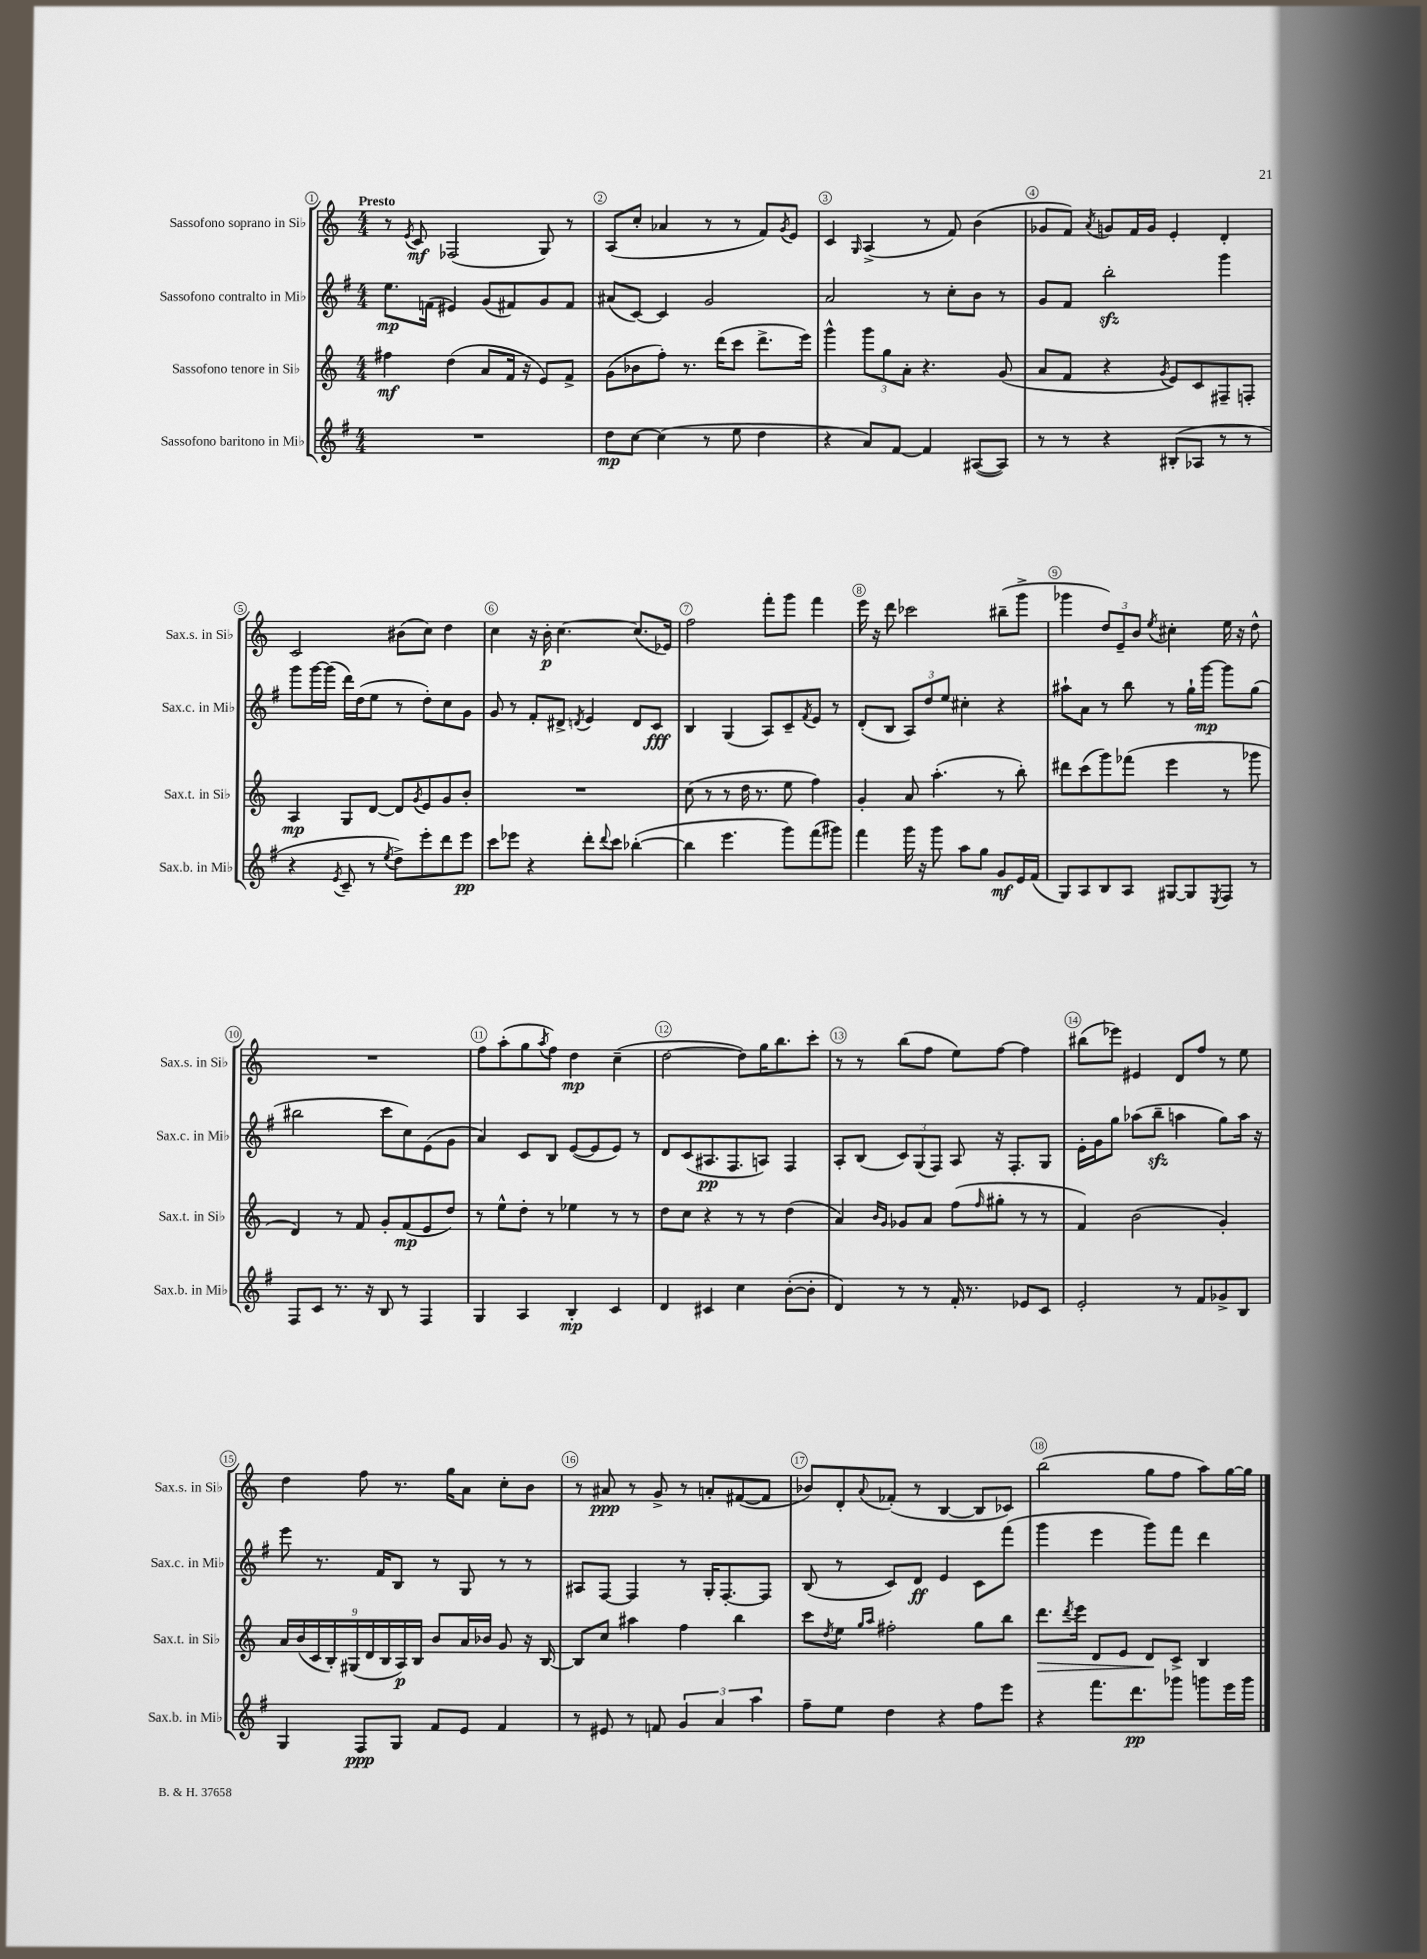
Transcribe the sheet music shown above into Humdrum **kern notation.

**kern	**dynam	**kern	**dynam	**kern	**dynam	**kern	**dynam
*part4	*part4	*part3	*part3	*part2	*part2	*part1	*part1
*staff4	*staff4	*staff3	*staff3	*staff2	*staff2	*staff1	*staff1
*I"Sassofono baritono in Mi♭	*	*I"Sassofono tenore in Si♭	*	*I"Sassofono contralto in Mi♭	*	*I"Sassofono soprano in Si♭	*
*I'Sax.b. in Mi♭	*	*I'Sax.t. in Si♭	*	*I'Sax.c. in Mi♭	*	*I'Sax.s. in Si♭	*
*clefG2	*	*clefG2	*	*clefG2	*	*clefG2	*
*k[f#]	*	*k[]	*	*k[f#]	*	*k[]	*
*M4/4	*	*M4/4	*	*M4/4	*	*M4/4	*
=1	=1	=1	=1	=1	=1	=1	=1
!	!	!	!	!	!	!LO:TX:a:B:t=Presto	!
1r	.	4ff#X\	mf	8.ee\L	mp	8r	.
.	.	.	.	.	.	8qe/	.
.	.	.	.	.	.	8c/	mf
.	.	.	.	(16fn\Jk	.	.	.
.	.	(4dd\	.	4e#X/)	.	(2F-X/	.
.	.	8a/L	.	(8g/L	.	.	.
.	.	16f/Jk	.	8f#X/)	.	.	.
.	.	16r	.	.	.	.	.
.	.	8e/L)	.	8g/	.	8G/)	.
.	.	8f^/J	.	8f#/J	.	8r	.
=2	=2	=2	=2	=2	=2	=2	=2
8dd\L	mp	(8g\L	.	(8a#X/L	.	(8A/L	.
[8cc\J	.	8b-X\	.	[8c/J)	.	8cc'/J	.
(4cc\]	.	8ff'\J)	.	4c/]	.	4a-X/	.
.	.	8.r	.	.	.	.	.
8r	.	.	.	2g/	.	8r	.
.	.	(16ddd\KL	.	.	.	.	.
8ee\	.	8ccc\J	.	.	.	8r	.
4dd\	.	8.ddd^\L	.	.	.	8f/L)	.
.	.	.	.	.	.	8qg/	.
.	.	.	.	.	.	8e/J	.
.	.	16eee\Jk)	.	.	.	.	.
=3	=3	=3	=3	=3	=3	=3	=3
4r	.	4ggg^^\	.	2a/	.	4c/	.
.	.	.	.	.	.	16qqG/	.
8a/L)	.	12ggg\L	.	.	.	(4A^/	.
.	.	12gg\	.	.	.	.	.
[8f#/J	.	.	.	.	.	.	.
.	.	12a'\J	.	.	.	.	.
4f#/]	.	4.r	.	8r	.	8r	.
.	.	.	.	8cc'\L	.	8f/)	.
([8A#X/L	.	.	.	8b\J	.	(4b\	.
8A#/J])	.	(8g/	.	8r	.	.	.
=4	=4	=4	=4	=4	=4	=4	=4
8r	.	8a/L	.	8g/L	.	8g-X/L	.
8r	.	8f/J	.	8f#/J	.	8f/J)	.
.	.	.	.	.	.	8qa/	.
4r	.	4r	.	2bbzz'\	.	8gn/L	.
.	.	.	.	.	.	16f/L	.
.	.	.	.	.	.	16g/JJ	.
.	.	8qg/	.	.	.	.	.
(8B#X'/L	.	8e/L)	.	.	.	4e'/	.
8A-X/J	.	8c/	.	.	.	.	.
8r	.	8F#X~/	.	4ggg\	.	4d'/	.
8r	.	8Fn'/J	.	.	.	.	.
!!LO:LB:g=z
=5	=5	=5	=5	=5	=5	=5	=5
4r	.	4A/	mp	8ggg\L	.	2c/	.
.	.	.	.	[16ggg\L	.	.	.
.	.	.	.	(16ggg\JJ]	.	.	.
8qe/	.	.	.	.	.	.	.
8c~/	.	8G/L	.	16ddd\LL)	.	.	.
.	.	.	.	(16dd\J	.	.	.
8r	.	[8d/J	.	8ee\J	.	.	.
8qee/	.	.	.	.	.	.	.
8dd^\L)	.	8d/L]	.	8r	.	(8b#X\L	.
.	.	8qg/	.	.	.	.	.
8eee'\	.	8e/	.	8dd'\L)	.	8cc\J)	.
8ddd\	.	8g/	.	8cc\	.	4dd\	.
8eee\J	pp	8b'/J	.	8g\J	.	.	.
=6	=6	=6	=6	=6	=6	=6	=6
8ccc\L	.	1r	.	8g/	.	4cc\	.
8eee-X\J	.	.	.	8r	.	.	.
4r	.	.	.	8f#'/L	.	16r	.
.	.	.	.	.	.	16b'\	p
.	.	.	.	8d#X^/J	.	[4.cc\	.
.	.	.	.	8qdn/	.	.	.
8ddd'\L	.	.	.	4e/	.	.	.
8qqddd/	.	.	.	.	.	.	.
8ccc\J	.	.	.	.	.	.	.
([4bb-X'\	.	.	.	8d/L	.	(8.cc/L]	.
.	.	.	.	8c/J	fff	.	.
.	.	.	.	.	.	16e-X/Jk)	.
=7	=7	=7	=7	=7	=7	=7	=7
4bb-\]	.	(8cc\	.	4B/	.	2ff\	.
.	.	8r	.	.	.	.	.
4.eee\	.	8r	.	(4G/	.	.	.
.	.	16dd\	.	.	.	.	.
.	.	8.r	.	.	.	.	.
.	.	.	.	8A/L)	.	8fff'\L	.
8ggg\L)	.	8ee\	.	8c~/	.	8ggg\J	.
.	.	.	.	8qf#/	.	.	.
(8fff#\	.	4ff\)	.	8e/J	.	4fff\	.
8ggg#X\J)	.	.	.	8r	.	.	.
=8	=8	=8	=8	=8	=8	=8	=8
4fff#\	.	4g'/	.	(8d'/L	.	16eee\	.
.	.	.	.	.	.	16r	.
.	.	.	.	8B/J	.	8ddd\	.
16ggg\	.	8a/	.	12A/L)	.	2ccc-X\	.
16r	.	.	.	.	.	.	.
.	.	.	.	12dd/	.	.	.
8ggg\	.	(4.aa'\	.	.	.	.	.
.	.	.	.	12ee/J	.	.	.
8aa\L	.	.	.	4cc#X'\	.	.	.
8gg\J	.	.	.	.	.	.	.
8g/L	mf	8r	.	4r	.	(8bb#X~\L	.
16e/L	.	8bb'\)	.	.	.	8ggg^\J	.
(16f#/JJ	.	.	.	.	.	.	.
=9	=9	=9	=9	=9	=9	=9	=9
8G/L)	.	8ddd#X\L	.	8aa#X`\L	.	4ggg-X\	.
8A/	.	(8ccc\	.	8a\J	.	.	.
8B/	.	8ggg\)	.	8r	.	12dd/L)	.
.	.	.	.	.	.	12e~/	.
8A/J	.	(8fff-X\J	.	8bb\	.	.	.
.	.	.	.	.	.	12b/J	.
.	.	.	.	.	.	8qee/	.
[8G#X/L	.	4eee\	.	8r	.	4cc#X'\	.
8G#/]	.	.	.	16gg`\LL	.	.	.
.	.	.	.	[16ggg\JJ	mp	.	.
8qE/	.	.	.	.	.	.	.
8F#/J	.	8r	.	8ggg\L]	.	16ee\	.
.	.	.	.	.	.	16r	.
8r	.	8ggg-X\	.	(8gg\J	.	8dd^^\	.
!!LO:LB:g=z
=10	=10	=10	=10	=10	=10	=10	=10
8F#/L	.	4d/)	.	2bb#X\	.	1r	.
8c/J	.	.	.	.	.	.	.
8.r	.	8r	.	.	.	.	.
.	.	8f/	.	.	.	.	.
16r	.	.	.	.	.	.	.
8B/	.	8g'/L	.	8ccc\L	.	.	.
8r	.	(8f/	mp	8cc\)	.	.	.
4F#/	.	8e/	.	(8e\	.	.	.
.	.	8dd/J)	.	8g\J	.	.	.
=11	=11	=11	=11	=11	=11	=11	=11
4G/	.	8r	.	4a/)	.	8ff\L	.
.	.	8ee^^\L	.	.	.	(8aa'\	.
4A/	.	8dd'\J	.	8c/L	.	8gg\	.
.	.	.	.	.	.	8qaa/	.
.	.	8r	.	8B/J	.	8ff\J)	.
4B'/	mp	4ee-X\	.	([8e/L	.	4dd\	mp
.	.	.	.	8e/]	.	.	.
4c/	.	8r	.	8e/J)	.	(4cc~\	.
.	.	8r	.	8r	.	.	.
=12	=12	=12	=12	=12	=12	=12	=12
4d/	.	8dd\L	.	8d/L	.	[2dd\	.
.	.	8cc\J	.	(8c/	.	.	.
4c#X/	.	4r	.	8.A#X/	pp	.	.
.	.	.	.	8.F#/	.	.	.
4cc\	.	8r	.	.	.	8dd\L])	.
.	.	8r	.	8An/J)	.	16gg\K	.
.	.	.	.	.	.	8.bb\	.
([8b'\L	.	(4dd\	.	4F#/	.	.	.
8b'\J]	.	.	.	.	.	8ccc'\J	.
=13	=13	=13	=13	=13	=13	=13	=13
4d/)	.	4a/)	.	8A'/L	.	8r	.
.	.	.	.	(8B/J	.	8r	.
.	.	16qqb/LL	.	.	.	.	.
.	.	16qqg/JJ	.	.	.	.	.
8r	.	8g-X/L	.	12c/L)	.	(8bb\L	.
.	.	.	.	(12G/	.	.	.
8r	.	8a/J	.	.	.	8ff\J	.
.	.	.	.	12F#/J)	.	.	.
16f#'/	.	(8ff\L	.	8A/	.	8ee\L)	.
8.r	.	.	.	.	.	.	.
.	.	16qqff/	.	.	.	.	.
.	.	8gg#X'\J	.	16r	.	[8ff\J	.
.	.	.	.	8.F#'/L	.	.	.
8e-X/L	.	8r	.	.	.	4ff\]	.
8c/J	.	8r	.	8G/J	.	.	.
=14	=14	=14	=14	=14	=14	=14	=14
2e'/	.	4f/)	.	16e'\LL	.	(8bb#X\L	.
.	.	.	.	16g\J	.	.	.
.	.	.	.	8gg\J	.	8eee-X\J)	.
.	.	(2b\	.	(8aa-X\L	.	4e#X/	.
.	.	.	.	8bbzz~\J	.	.	.
8r	.	.	.	4aan\	.	8d/L	.
8f#/L	.	.	.	.	.	8ff/J	.
8g-X^/	.	4g'/)	.	8gg\L)	.	8r	.
8B/J	.	.	.	16aa\Jk	.	8ee\	.
.	.	.	.	16r	.	.	.
!!LO:LB:g=z
=15	=15	=15	=15	=15	=15	=15	=15
4G/	.	18a/LL	.	8eee\	.	4dd\	.
.	.	(18b/	.	.	.	.	.
.	.	18c/	.	.	.	.	.
.	.	.	.	8.r	.	.	.
.	.	18B'/)	.	.	.	.	.
.	.	(18G#X/	.	.	.	.	.
8F#/L	ppp	.	.	.	.	8ff\	.
.	.	18d/	.	.	.	.	.
.	.	.	.	16f#/KL	.	.	.
.	.	18B/	.	.	.	.	.
8G/J	.	.	.	8B/J	.	8.r	.
.	.	18A/)	p	.	.	.	.
.	.	18B/JJ	.	.	.	.	.
8f#/L	.	8b/L	.	8r	.	.	.
.	.	.	.	.	.	16gg\KL	.
8e/J	.	16a/L	.	8G/	.	8a\J	.
.	.	16b-X/JJ	.	.	.	.	.
4f#/	.	8g/	.	8r	.	8cc'\L	.
.	.	16r	.	8r	.	8b\J	.
.	.	[16B/	.	.	.	.	.
=16	=16	=16	=16	=16	=16	=16	=16
8r	.	8B/L]	.	8A#X/L	.	8r	.
8e#X/	.	8cc/J	.	[8F#/J	.	8a#X/	ppp
8r	.	4aa#X\	.	4F#/]	.	8r	.
8fn/	.	.	.	.	.	8g^/	.
6g/	.	4ff\	.	8r	.	8r	.
.	.	.	.	16G'/KL	.	8an'/L	.
6a/	.	.	.	.	.	.	.
.	.	.	.	[8.F#'/	.	.	.
.	.	4bb\	.	.	.	([8f#X/	.
6aa\	.	.	.	.	.	.	.
.	.	.	.	8F#/J]	.	8f#/J]	.
=17	=17	=17	=17	=17	=17	=17	=17
8ff#~\L	.	8ccc\L	.	(8B/	.	8b-X/L)	.
.	.	8qdd/	.	.	.	.	.
8ee\J	.	8ee\J	.	8r	.	8d'/	.
.	.	16qqgg/LL	.	.	.	.	.
.	.	16qqaa/JJ	.	.	.	8qqa/	.
4dd\	.	2ff#X'\	.	8c/L)	.	(8f-X'/J	.
.	.	.	.	8d/J	ff	8r	.
4r	.	.	.	4e/	.	[4B/	.
8ff#\L	.	8gg\L	.	8c\L	.	8B/L]	.
8eee\J	.	8bb\J	.	(8fff#\J	.	8c-X/J)	.
=18	=18	=18	=18	=18	=18	=18	=18
!	!	!	!LO:HP:b	!	!	!	!
4r	.	8.ddd\L	>	4ggg\	.	(2bb\	.
.	.	8qddd/	.	.	.	.	.
.	.	16eee\Jk	.	.	.	.	.
8.fff#\L	.	8d/L	.	4eee\	.	.	.
.	.	8e/J	.	.	.	.	.
8.ddd\	pp	.	.	.	.	.	.
.	.	8d/L	.	8ggg\L)	.	8gg\L	.
8ggg-X\J	.	8c^/J	]	8fff#\J	.	8ff\J	.
8gggn\L	.	4B/	.	4ddd\	.	8aa\L)	.
16eee\L	.	.	.	.	.	[16gg\L	.
16ggg\JJ	.	.	.	.	.	16gg\JJ]	.
==	==	==	==	==	==	==	==
*-	*-	*-	*-	*-	*-	*-	*-
